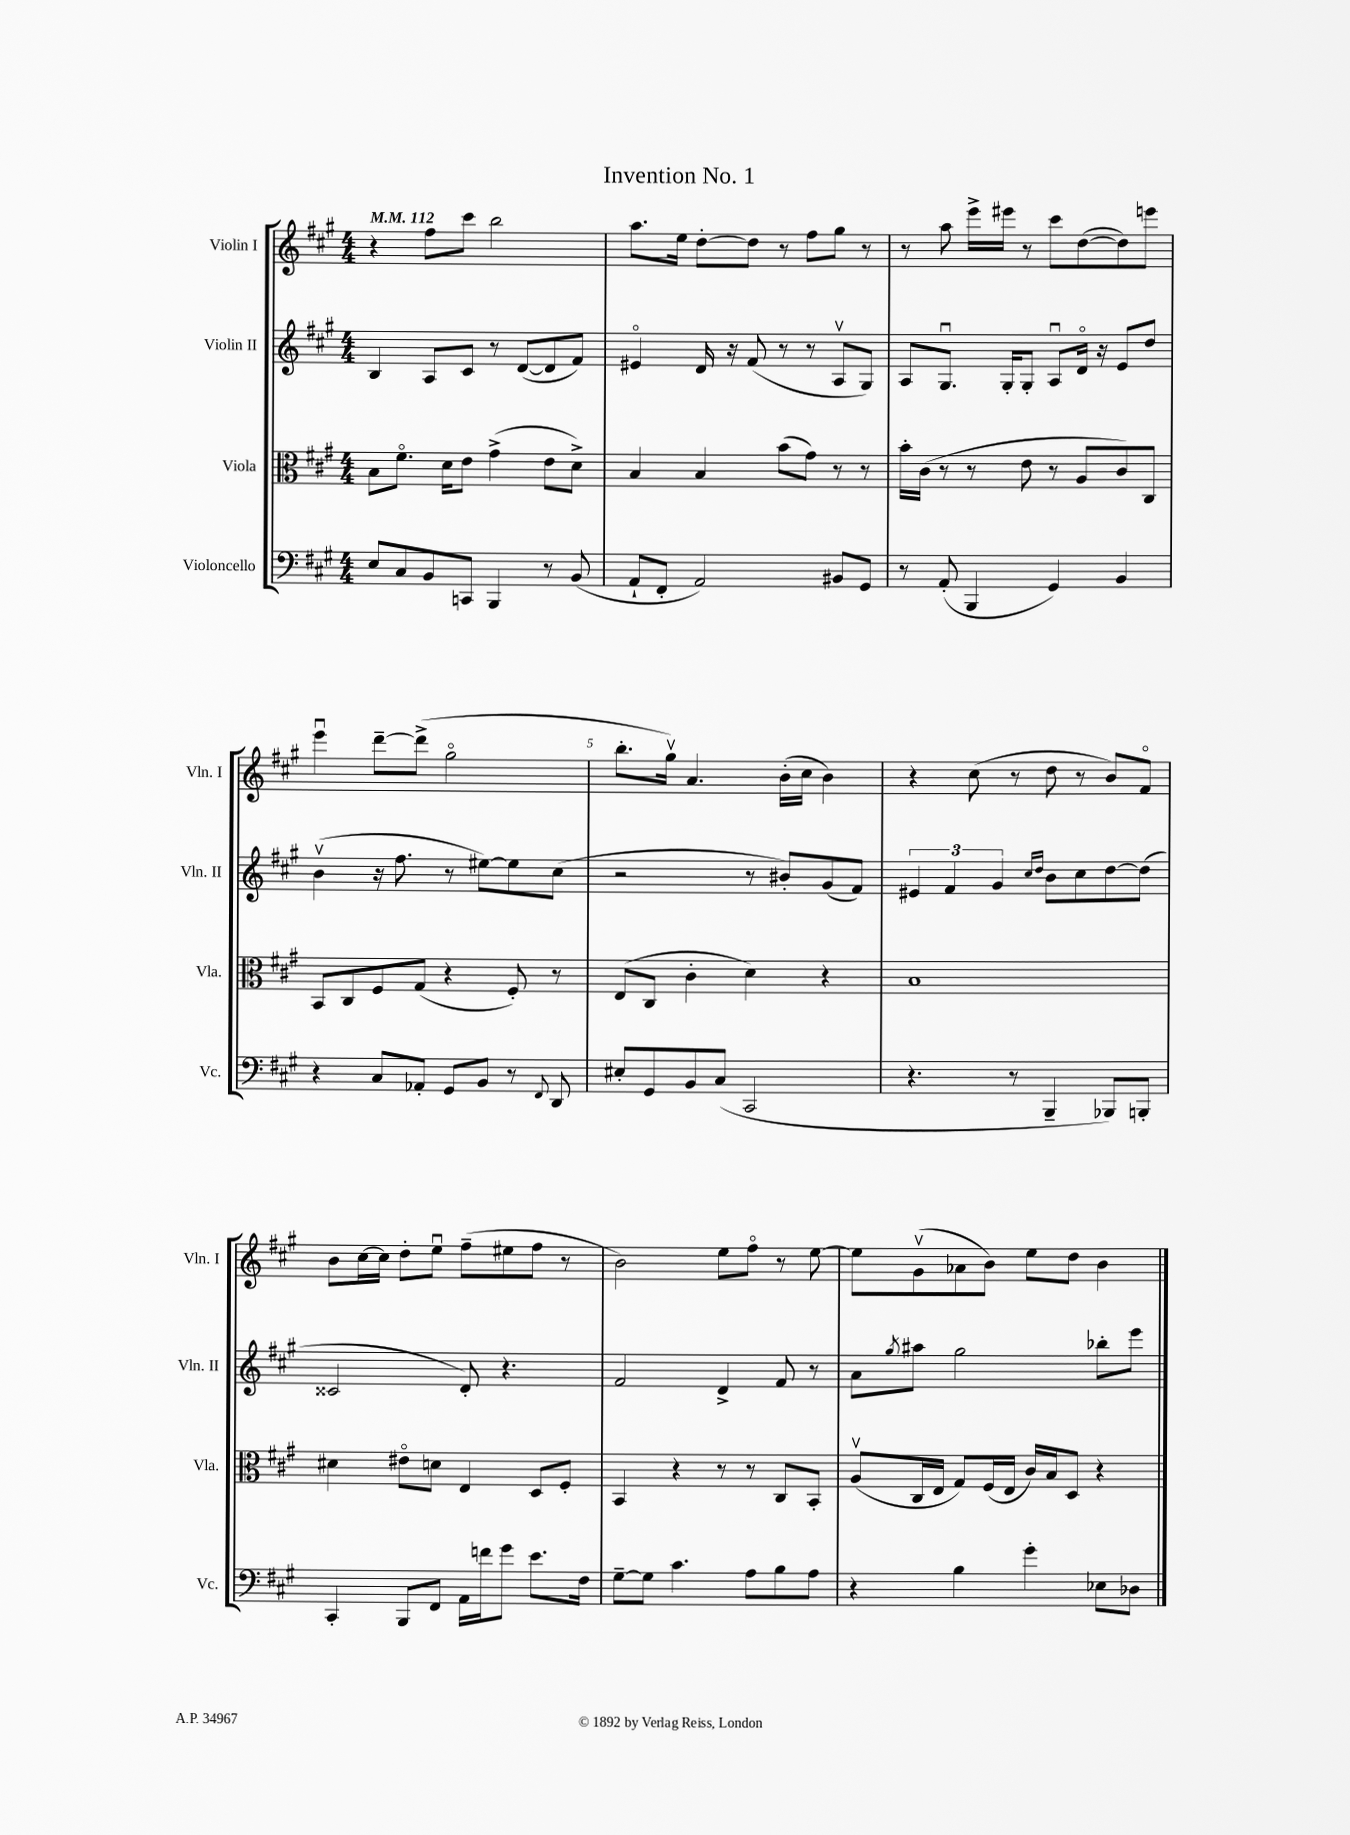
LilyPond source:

\header { title = "Invention No. 1" }
<<
\new StaffGroup <<
\new Staff = "s0" \with { instrumentName = "Violin I" shortInstrumentName = "Vln. I" } {
    \clef treble \key a \major \numericTimeSignature \time 4/4 \tempo 4 = 112
    r4 fis''8 cis'''8 b''2 |
    a''8. e''16 d''8~-. d''8 r8 fis''8 gis''8 r8 |
    r8 a''8 e'''16-> eis'''16 r8 cis'''8 d''8~( d''8) e'''8 |
    e'''4\downbow d'''8~-- d'''8->( gis''2\flageolet |
    b''8.-. gis''16\upbow) a'4. b'16-.( cis''16 b'4) |
    r4 cis''8( r8 d''8 r8 b'8) fis'8\flageolet |
    b'8 cis''16~ cis''16 d''8-. e''8\downbow fis''8--( eis''8 fis''8 r8 |
    b'2) e''8 fis''8\flageolet r8 e''8~ |
    e''8 gis'8\upbow( aes'8 b'8) e''8 d''8 b'4 \bar "|." |
}
\new Staff = "s1" \with { instrumentName = "Violin II" shortInstrumentName = "Vln. II" } {
    \clef treble \key a \major \numericTimeSignature \time 4/4
    b4 a8 cis'8 r8 d'8~( d'8 fis'8) |
    eis'4\flageolet d'16 r16 fis'8( r8 r8 a8\upbow gis8) |
    a8 gis8.\downbow gis16-. gis8-. a8\downbow d'16\flageolet r16 e'8 d''8 |
    b'4\upbow( r16 fis''8. r8 eis''8~) eis''8 cis''8( |
    r2 r8 bis'8-.) gis'8( fis'8) |
    \tuplet 3/2 { eis'4 fis'4 gis'4 } \grace { cis''16 d''16 } b'8 cis''8 d''8~ d''8( |
    cisis'2 d'8-.) r4. |
    fis'2 d'4-> fis'8 r8 |
    a'8 \acciaccatura { gis''8 } ais''8 gis''2 bes''8-. e'''8 \bar "|." |
}
\new Staff = "s2" \with { instrumentName = "Viola" shortInstrumentName = "Vla." } {
    \clef alto \key a \major \numericTimeSignature \time 4/4
    b8 fis'8.\flageolet d'16 e'8 gis'4->( e'8 d'8->) |
    b4 b4 b'8( gis'8) r8 r8 |
    b'16-. cis'16( r8 r8 e'8 r8 a8 cis'8) cis8 |
    b,8 cis8 fis8 gis8( r4 fis8-.) r8 |
    e8( cis8 cis'4-. d'4) r4 |
    b1 |
    dis'4 eis'8\flageolet d'8 e4 d8 fis8-. |
    b,4 r4 r8 r8 cis8 b,8-. |
    a8\upbow( cis16 e16 gis8) fis16( e16 cis'16) b16 d8 r4 \bar "|." |
}
\new Staff = "s3" \with { instrumentName = "Violoncello" shortInstrumentName = "Vc." } {
    \clef bass \key a \major \numericTimeSignature \time 4/4
    e8 cis8 b,8 c,8 b,,4 r8 b,8( |
    a,8-! fis,8-. a,2) bis,8 gis,8 |
    r8 a,8-.( b,,4 gis,4) b,4 |
    r4 cis8 aes,8-. gis,8 b,8 r8 \appoggiatura { fis,8 } d,8 |
    eis8-. gis,8 b,8 cis8( cis,2 |
    r4. r8 b,,4-- bes,,8) b,,8-. |
    cis,4-. b,,8 fis,8 a,16 f'16 gis'8 e'8. fis16 |
    gis8~-- gis8 cis'4. a8 b8 a8 |
    r4 b4 gis'4-. ees8 des8 \bar "|." |
}
>>
>>
\layout { \context { \Score \override BarNumber.break-visibility = ##(#f #t #t) barNumberVisibility = #(every-nth-bar-number-visible 5) } }
